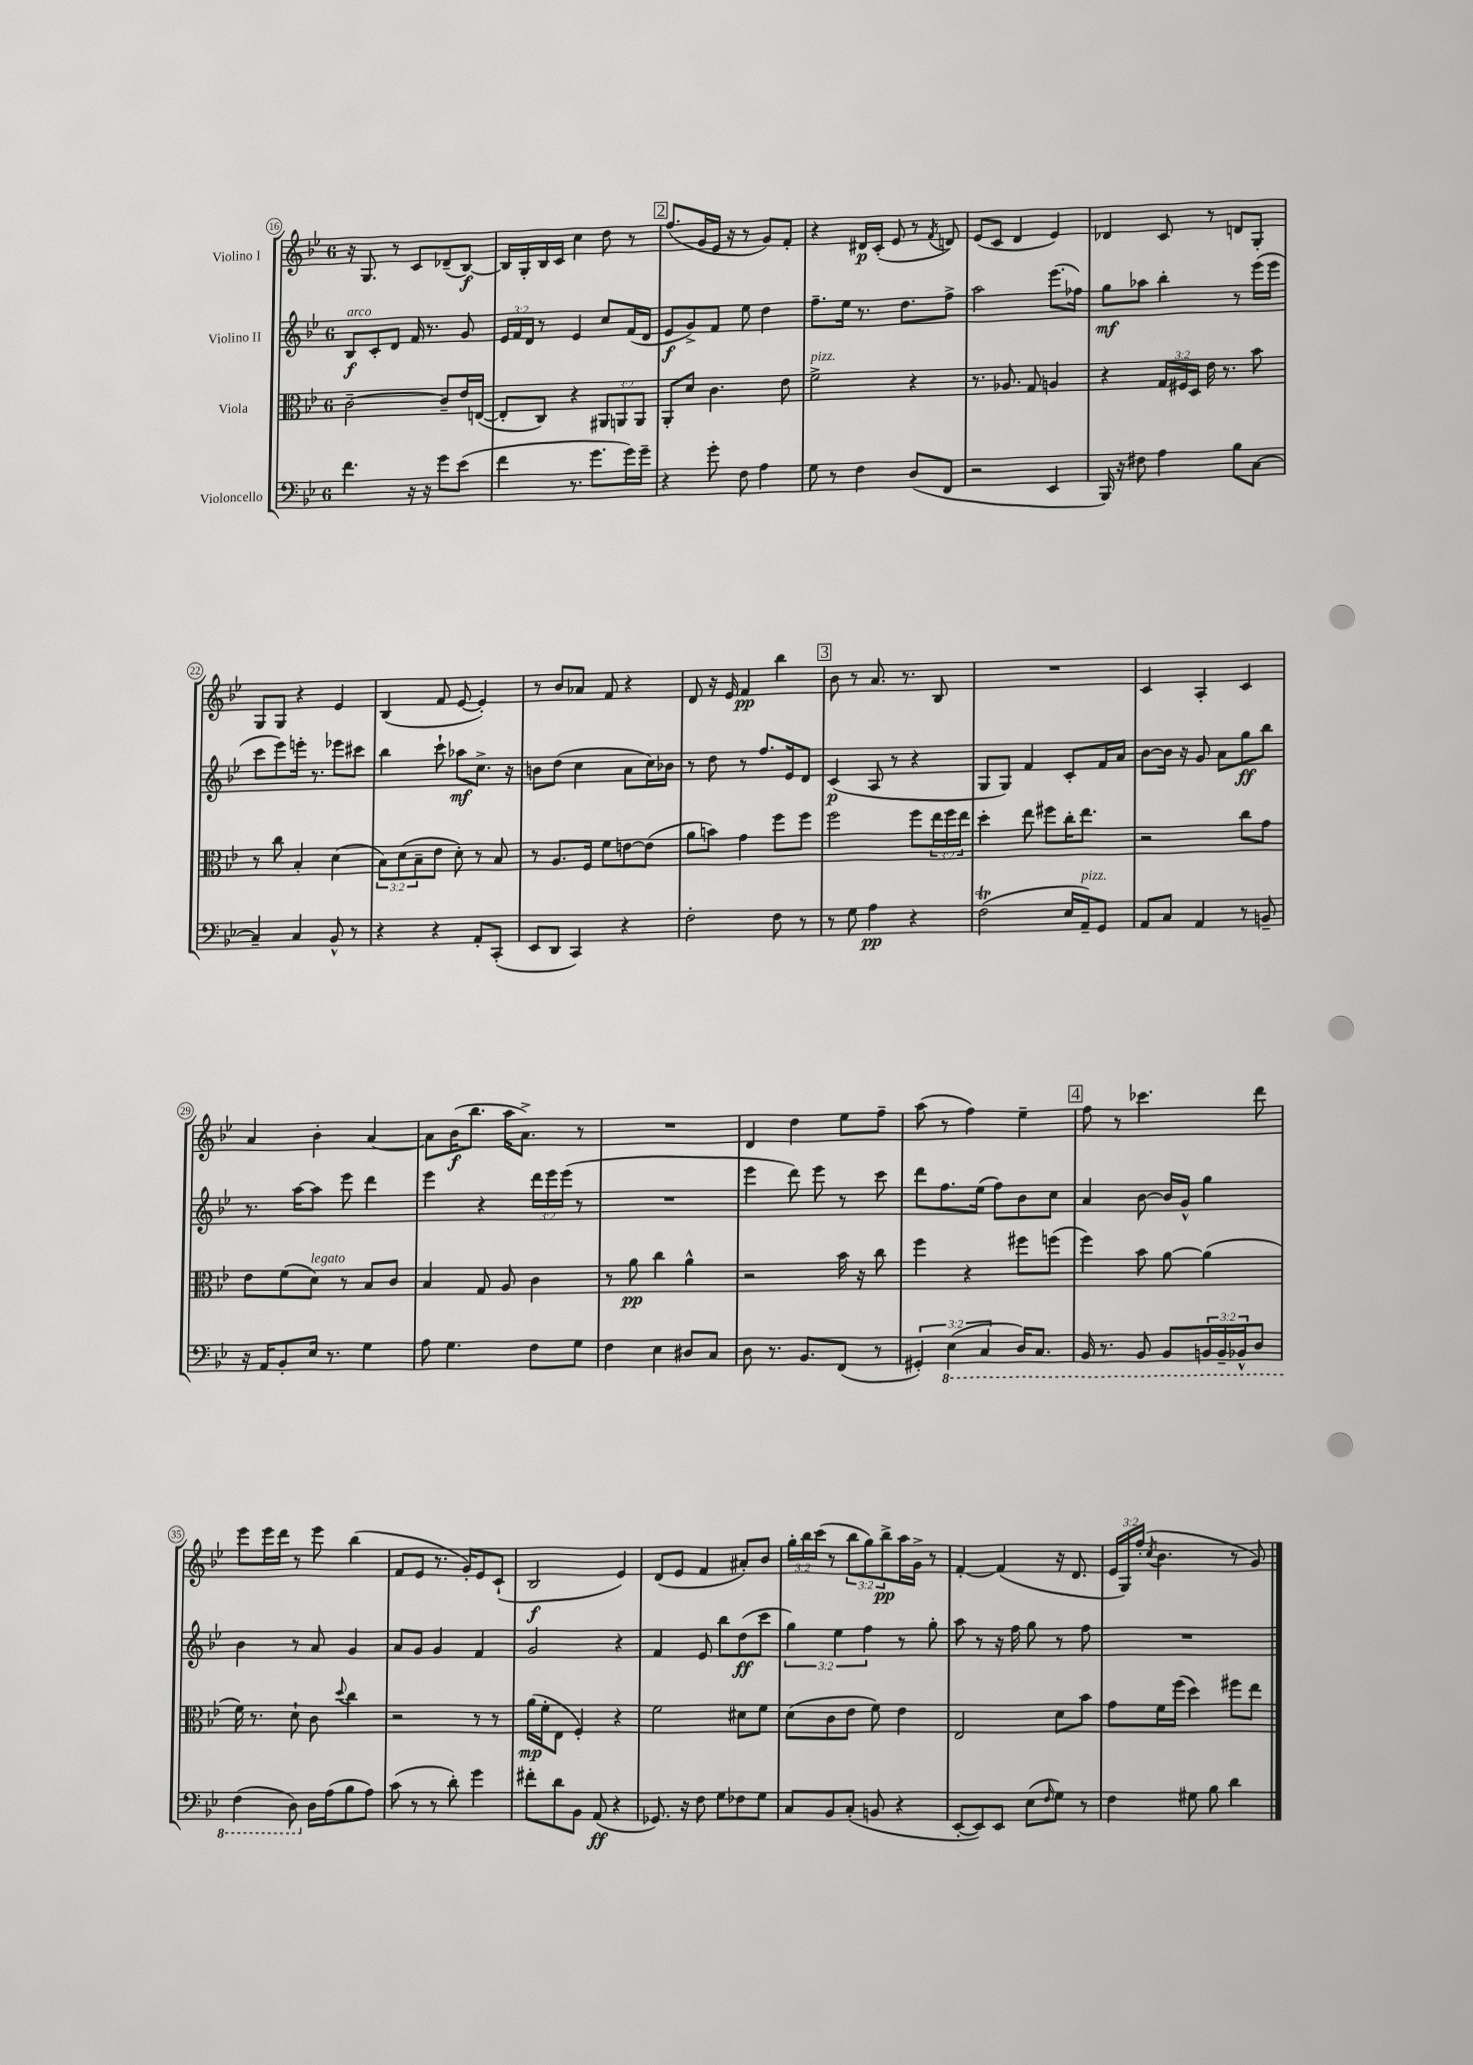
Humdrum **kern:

**kern	**kern	**kern	**kern
*staff4	*staff3	*staff2	*staff1
*clefF4	*clefC3	*clefG2	*clefG2
*k[b-e-]	*k[b-e-]	*k[b-e-]	*k[b-e-]
*M6/8	*M6/8	*M6/8	*M6/8
4.f	[2c~	8B-	16r
.	.	.	8.G
.	.	8c'	.
.	.	8d	8r
16r	.	16f	8c
16r	.	8.r	.
8g	8c~]	.	(8d-~
(8e-	16e-	8g	[8B-)
.	([16E	.	.
=	=	=	=
4f	8E']	24e-	16B-]
.	.	24f	.
.	.	.	16G'
.	.	24d	.
.	8C)	8r	16B-
.	.	.	16c
8.r	4r	4e-	4cc
8.g	.	.	.
.	12AA#	8cc	8dd
.	12AA	.	.
16g)	.	(16f	8r
.	12AA	.	.
16g~	.	16d	.
=	=	=	=
4r	8AA'	8e-	(8.ff
.	8d	8g^)	.
.	.	.	16g
8g'	4.c	8f	16e-
.	.	.	16r
8F	.	8ee-	8r
4A	.	4dd	8g)
.	8e-	.	8f'
=	=	=	=
8G	2f^	8.ff~	4r
8r	.	.	.
.	.	16ee-	.
4F	.	8.r	16d#
.	.	.	(16c'
.	.	.	8e-
.	.	8.dd	.
(8D	4r	.	8r
.	.	.	8qf
8FF	.	8ff^	8d)
=	=	=	=
2r	8.r	2aa	(8e-
.	.	.	8c
.	8.A-	.	.
.	.	.	4d
.	8G	.	.
4EE-	4A	(8.eee-	4e-)
.	.	16ff-)	.
=	=	=	=
16BBB-)	4r	8gg	4d-
16r	.	.	.
8F#	.	8aa-	.
4A	24G	4bb-'	8c
.	24F#	.	.
.	24D	.	.
.	16e-	.	8r
.	8.r	.	.
8B-	.	8r	8d
[8C	8b-	(16eee-	8G'
.	.	16eee-	.
=	=	=	=
4C~]	8r	8ccc	8G
.	8cc	8eee-)	8G
4C	4B-'	16eee'	4r
.	.	8.r	.
8BB-^^	(4d	8eee-	4e-
8r	.	8ccc#	.
=	=	=	=
4r	12B-)	4bb-	(4B-
.	(12d	.	.
.	12B-~	.	.
4r	8e-	8ccc`	8f
.	8d')	8aa-	[8e-
8AA'	8r	8.cc^	4e-'])
(8CC'	8B-	.	.
.	.	16r	.
=	=	=	=
8EE-	8r	8b	8r
8DD	8.A	(8dd	8b-
4CC)	.	4cc	8a-
.	16F	.	.
.	8f	.	8f
4r	[8e	8a	4r
.	(8e]	16cc)	.
.	.	16b-	.
=	=	=	=
2F'	8a	8r	8d
.	8b)	8dd	16r
.	.	.	16e-
.	4g	8r	4f
.	.	8.ff	.
8F	8ff	.	4bb-
.	.	16e-	.
8r	8ff	8d	.
=	=	=	=
8r	2ff	(4c	8b-
8G	.	.	8r
4A	.	8A	8.a
.	.	8r	.
.	.	.	8.r
4r	8ff	4r	.
.	24ee-	.	8B-
.	24ff	.	.
.	24ee-	.	.
=	=	=	=
(2F	4dd'	8G	2.r
.	.	8G)	.
.	8ee-	4f	.
.	8ff#	.	.
16E-	16cc'	8c'	.
16AA~)	8.ee-	.	.
8GG	.	16f	.
.	.	16a	.
=	=	=	=
8AA	2r	[8b-	4c
8C	.	16b-]	.
.	.	16r	.
4AA	.	8g	4A'
.	.	8a	.
8r	8cc	8gg	4c
8BB~	8g	8bb-	.
=	=	=	=
16r	8e-	8.r	4a
16AA	.	.	.
8BB-'	(8f	.	.
.	.	[16aa	.
16E-	8d)	8aa]	4b-'
8.r	.	.	.
.	8r	8eee-	.
4G	8B-	4ddd	[4a
.	8c	.	.
=	=	=	=
8A	4B-	4eee-	8a]
4.G	.	.	(16b-
.	.	.	8.bb-
.	8G	4r	.
.	8A	.	16aa
.	.	.	8.a^)
8F	4c	24ddd	.
.	.	24eee-	.
.	.	(24eee-	.
8G	.	8r	8r
=	=	=	=
4F	8r	2.r	2.r
.	8a	.	.
4E-	4cc	.	.
8D#	4a^^	.	.
8C	.	.	.
=	=	=	=
8D	2r	4eee-	4d
8.r	.	.	.
.	.	8ddd)	4dd
8.BB-	.	.	.
.	.	8eee-	.
(8FF	16b-	8r	8ee-
.	16r	.	.
8r	8cc	8ccc	8ff~
=	=	=	=
6GG#')	4ff	8ddd	(8aa
.	.	8.ff	8r
(6EE-	.	.	.
.	4r	.	4ff)
.	.	(16ee-	.
6CC	.	.	.
.	.	8ff)	.
16DD)	8ff#	8b-	4ee-~
8.CC	.	.	.
.	(8ff	8cc	.
=	=	=	=
16BBB-	4ff)	4a	8ff
8.r	.	.	.
.	.	.	8r
8BBB-	8b-	[8b-	4.ccc-
8BBB-	[8a	16b-]	.
.	.	16g^^	.
24BBB	(4a]	4gg	.
24BBB~	.	.	.
24BBB-^^	.	.	.
8DD	.	.	8ddd
=	=	=	=
(4FF	16f)	4b-	8eee-
.	8.r	.	.
.	.	.	16eee-
.	.	.	16ddd
8DD)	8d`	8r	8r
16D	8c	8a	8eee-
(16A	.	.	.
.	8qqdd	.	.
8B-	4cc	4g	(4bb-
8A)	.	.	.
=	=	=	=
(8c	2r	8a	8f
8r	.	8g	8e-
8r	.	4g	8.r
8d')	.	.	.
.	.	.	16g')
4g	8r	4f	8e-
.	8r	.	(8c`
=	=	=	=
8f#'	(16a	2g	2B-
.	16f'	.	.
8d	8E-	.	.
8BB-	4F')	.	.
(8AA	.	.	.
4r	4r	4r	4e-)
=	=	=	=
8.GG-)	2f	4f	(8d
.	.	.	8e-
16r	.	.	.
8F	.	8e-	4f
8G	.	8bb-	.
8F-	8d#	(8dd	8a#')
8G	8f	8ccc	8b-
=	=	=	=
8C	(8d	6gg)	24gg'
.	.	.	24bb-
.	.	.	(24ccc
8BB-	8c	.	8r
.	.	6ee-	.
(8C'	8e-	.	12bb-
.	.	6ff	12gg)
8BB	8f)	.	.
.	.	.	12bb-^
4r	4e-	8r	16aa
.	.	.	16g^
.	.	8gg'	8r
=	=	=	=
[8EE-'	2E-	8aa	[4f'
8EE-])	.	8r	.
8EE-	.	16r	(4f]
.	.	16ff	.
(8E-	.	8gg	.
16qqF	.	.	.
8G)	8d	8r	16r
.	.	.	8.d
8r	8b-	8ff	.
=	=	=	=
4F	8g	2.r	24e-
.	.	.	24G)
.	.	.	(24ff'
.	.	.	8qcc
.	16f	.	4.b-
.	(16ff	.	.
8G#	4dd)	.	.
8B-	.	.	.
4d	8ff#	.	8r
.	8ee-	.	8g)
==	==	==	==
*-	*-	*-	*-
